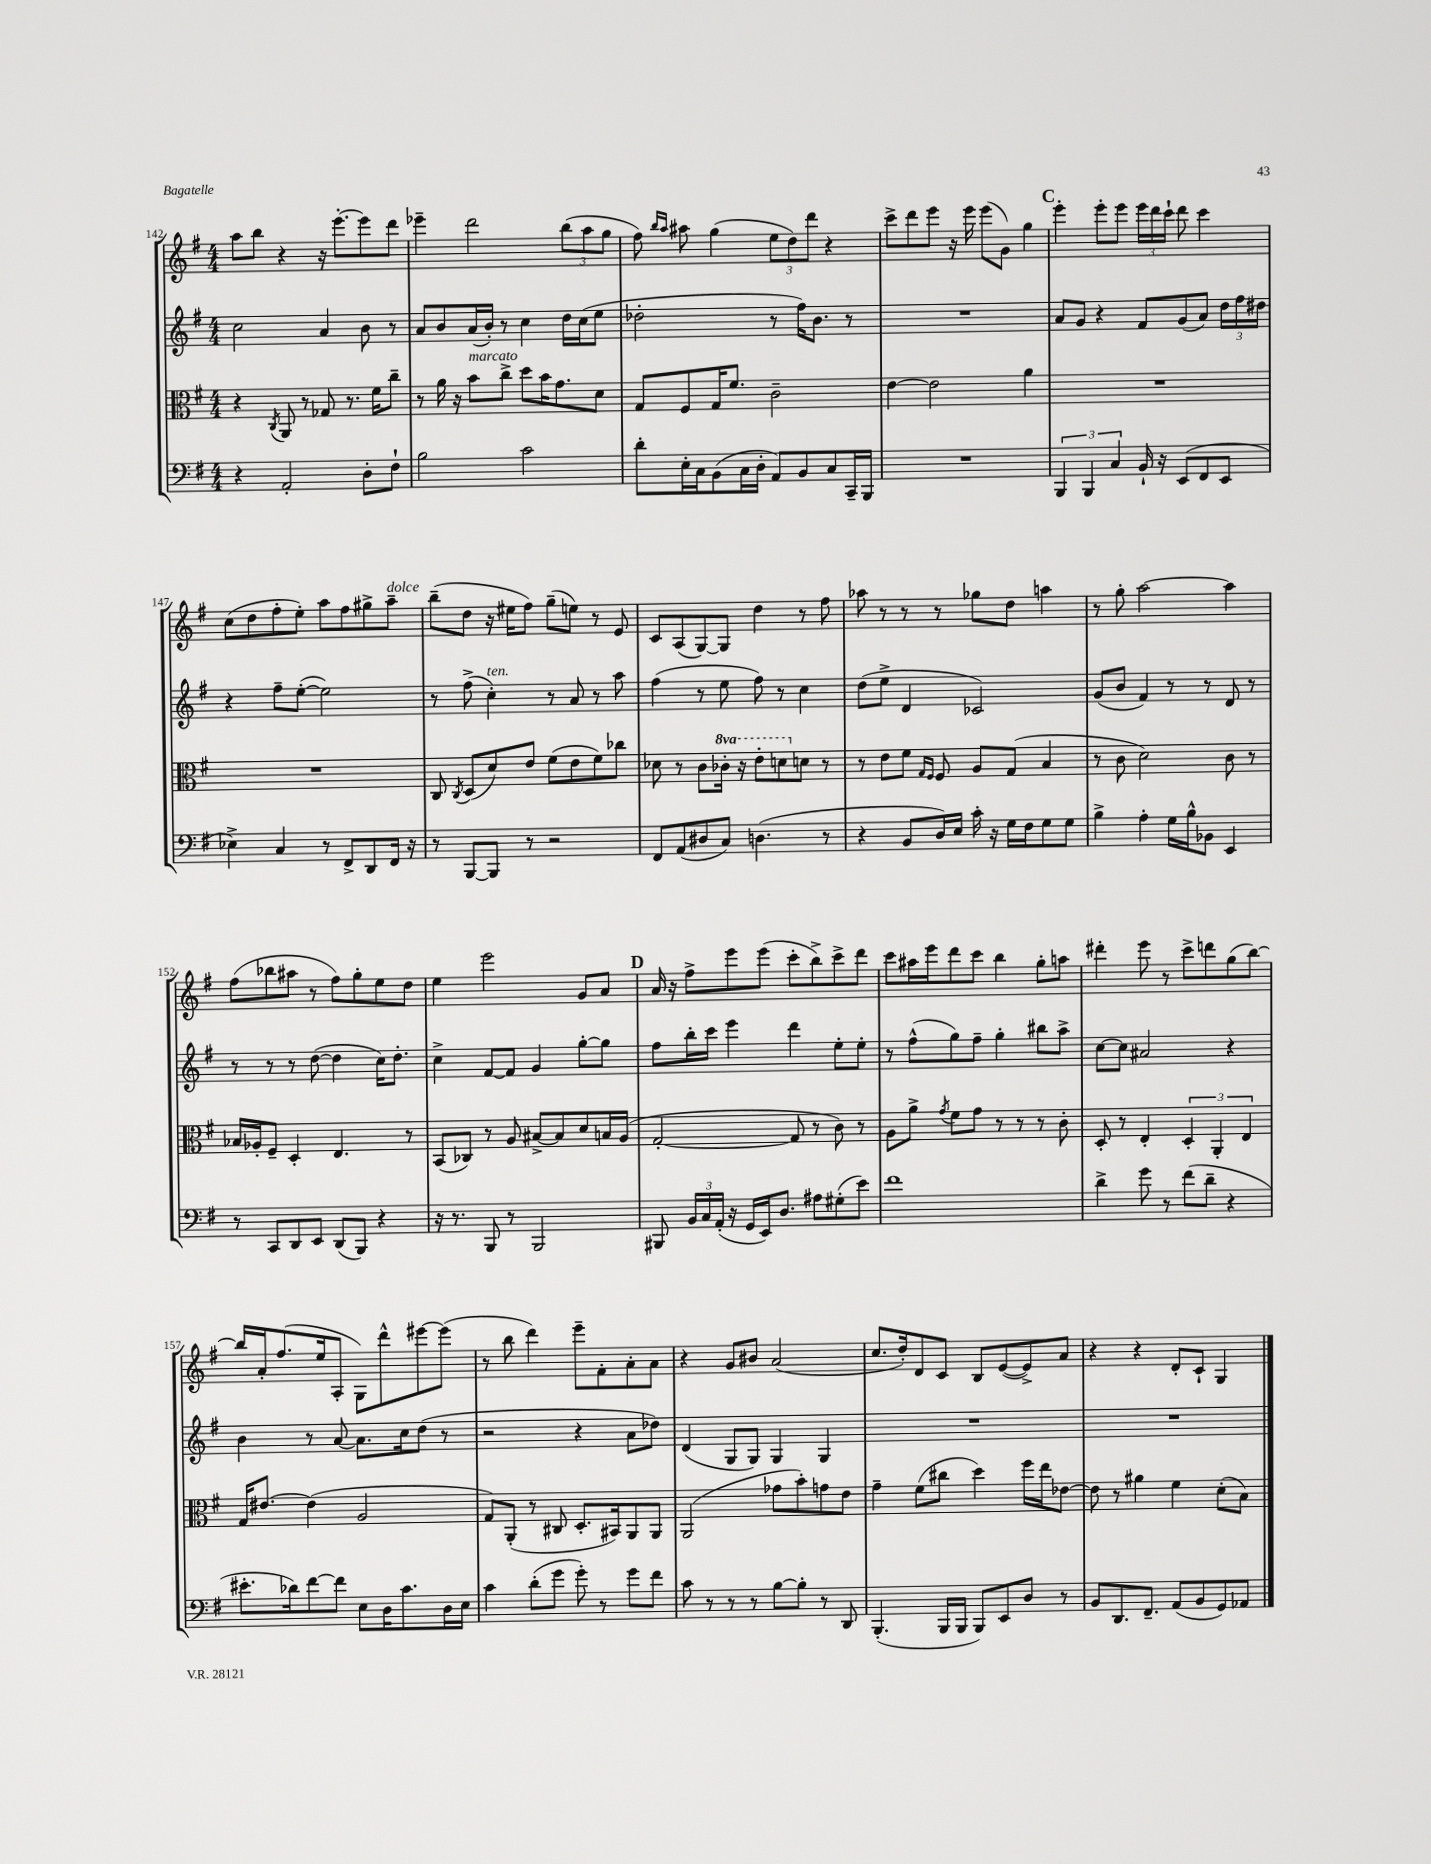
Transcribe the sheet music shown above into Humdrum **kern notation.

**kern	**kern	**kern	**kern
*part4	*part3	*part2	*part1
*staff4	*staff3	*staff2	*staff1
*clefF4	*clefC3	*clefG2	*clefG2
*k[f#]	*k[f#]	*k[f#]	*k[f#]
*M4/4	*M4/4	*M4/4	*M4/4
=142	=142	=142	=142
4r	4r	2cc\	8aa\L
.	.	.	8bb\J
.	8qC/	.	.
2AA'/	8AA/	.	4r
.	8r	.	.
.	8G-X/	4a/	16r
.	.	.	[8.eee'\L
.	8.r	.	.
8D'\L	.	8b\	8eee\]
.	16f#\KL	.	.
8F#`\J	8cc~\J	8r	8ddd\J
=143	=143	=143	=143
2B\	8r	8a/L	4eee-X~\
.	16a\	8b/	.
.	16r	.	.
!	!LO:TX:a:i:t=marcato	!	!
.	8b\L	(16a/L	2ddd\
.	.	16b'/JJ)	.
.	8cc^\J	8r	.
2c\	8dd\L	4cc\	.
.	16b\K	.	.
.	8.g\	.	.
.	.	16dd\LL	(12bb\L
.	.	(16cc\J	.
.	.	.	12aa\
.	8d\J	8ee\J	.
.	.	.	12gg\J
=144	=144	=144	=144
8d'\L	8G/L	2dd-X'\	8ff#\)
.	.	.	16qqbb/LL
.	.	.	16qqaa/JJ
16E'\L	8F#/	.	8aa#X\
16C\J	.	.	.
(8BB\	16G/K	.	(4gg\
.	8.f#/J	.	.
16C\L	.	.	.
16D'\JJ	.	.	.
8AA/L)	2c~\	8r	12ee\L
.	.	.	12dd\)
8BB/	.	16ff#\KL)	.
.	.	.	12ddd\J
.	.	8.b\J	.
8C/	.	.	4r
16CC~/L	.	8r	.
16BBB/JJ	.	.	.
=145	=145	=145	=145
1r	[4e\	1r	8ccc^\L
.	.	.	8ddd\
.	2e\]	.	8eee\J
.	.	.	16r
.	.	.	16eee\
.	.	.	(8eee\L
.	.	.	8g\J)
.	4a\	.	4gg\
!!LO:REH:place=s1:t=C
=146	=146	=146	=146
6BBB/	1r	8a/L	4eee'\
.	.	8g/J	.
6BBB/	.	.	.
.	.	4r	8eee'\L
6C/	.	.	.
.	.	.	8eee\J
16BB`/	.	8f#/L	24eee\LL
.	.	.	24ddd\
16r	.	.	.
.	.	.	24ccc`\JJ
(8EE/L	.	(8g/	8ddd\
8FF#/	.	8a/J)	4ccc\
8EE/J	.	24dd\LL	.
.	.	24ff#\	.
.	.	24dd#X\JJ	.
!!LO:LB:g=z
=147	=147	=147	=147
4E-X^\)	1r	4r	(8cc\L
.	.	.	8dd\
4C/	.	8ff#~\L	8ff#'\
.	.	([8ee'\J	8ee'\J)
8r	.	2ee\])	8aa\L
8FF#^/L	.	.	8ff#\
8DD/	.	.	8gg#X^\
!	!	!	!LO:TX:a:i:t=dolce
16FF#/Jk	.	.	8aa~\J
16r	.	.	.
=148	=148	=148	=148
8r	8C/	8r	(8bb~\L
.	8qC/	.	.
[8BBB/L	(8D/L	(8ff#^\	8dd\J
!	!	!LO:TX:a:i:t=ten.	!
8BBB/J]	8d/)	4cc'\)	16r
.	.	.	16ee#X\KL
8r	8e/J	.	8ff#\J)
2r	(8f#\L	8r	(8gg~\L
.	8e\	8a/	8een\J)
.	8f#\)	8r	8r
.	8cc-X\J	8aa\	8e/
=149	=149	=149	=149
8FF#/L	8d-X\	(4ff#\	8c/L
(8AA/	8r	.	(8A/
8D#X/	8c\L	8r	[8G/)
*	*8va	*	*
8C/J)	16cc-X'\Jk	8ee\	8G/J]
.	16r	.	.
(4.Dn\	8ee'\L	8ff#\)	4dd\
.	8ddn\	8r	.
*	*X8va	*	*
.	8dn\J	4cc\	8r
8r	8r	.	8ff#\
=150	=150	=150	=150
4r	8r	(8dd\L	8aa-X\
.	8e\L	8ee^\J	8r
8BB/L	8f#\J	4d/	8r
.	16qqG/LL	.	.
.	16qqF#/JJ	.	.
16D/L)	8F#/	.	8r
16E/JJ	.	.	.
16c'\	8A/L	2c-X/)	8gg-X\L
16r	.	.	.
16G\LL	(8G/J	.	8dd\J
16F#\J	.	.	.
8G\	4B/	.	4aan\
8G\J	.	.	.
=151	=151	=151	=151
4B^\	8r	(8g/L	8r
.	8c\	8b/J	8gg'\
4A'\	2d\)	4f#/)	[2aa\
16G\LL	.	8r	.
16B^^\J	.	.	.
8BB-X\J	.	8r	.
4EE/	8c\	8d/	4aa\]
.	8r	8r	.
!!LO:LB:g=z
=152	=152	=152	=152
8r	16B-X/LL	8r	(8ff#\L
.	16A-X'/J	.	.
8CC/L	8F#~/J	8r	8bb-X\
8DD/	4D'/	8r	8aa#X\J
8EE/J	.	([8dd\	8r
(8DD/L	4.E/	4dd\]	8ff#\L)
8BBB/J)	.	.	8gg'\
4r	.	16cc\KL)	8ee\
.	.	8.dd'\J	.
.	8r	.	8dd\J
=153	=153	=153	=153
16r	(8BB/L	4cc^\	4ee\
8.r	.	.	.
.	8C-X/J)	.	.
8BBB/	8r	[8f#/L	2eee\
8r	8A/	8f#/J]	.
2BBB/	[8B#X^/L	4g/	.
.	8B#/]	.	.
.	8d/	[8gg'\L	8g/L
.	16Bn/L	8gg\J]	8a/J
.	(16A/JJ	.	.
!!LO:REH:place=s1:t=D
=154	=154	=154	=154
8BBB#X/	[2G'/	8ff#\L	16a/
.	.	.	16r
24BB/LL	.	16bb'\L	8ff#^\L
24C/	.	.	.
.	.	16ccc\JJ	.
(24AA'/JJ	.	.	.
16r	.	4eee\	8eee\
16GG/LL	.	.	.
16EE/J)	.	.	(8eee\J
8.D/J	.	.	.
.	8G/]	4ddd\	8ccc'\L
8A#X\L	8r	.	8bb^\)
(8G#X'\	8c\)	8ee'\L	8ccc^\
8e\J)	8r	8ee'\J	8ddd\J
=155	=155	=155	=155
1f#	8A\L	8r	8ccc\L
.	8a^\J	(8ff#^^\L	16aa#X\L
.	.	.	16eee\J
.	8qg/	.	.
.	8f#\L	8gg\)	8ddd\
.	8g\J	8ff#~\J	8ccc\J
.	8r	4gg'\	4bb\
.	8r	.	.
.	8r	8bb#X\L	8gg'\L
.	8c'\	8aa^\J	8aan\J
=156	=156	=156	=156
4d^\	8D'/	[8cc\L	4ddd#X'\
.	8r	8cc\J]	.
8g\	4E'/	2a#X/	8eee\
8r	.	.	8r
(8f#\L	6D'/	.	8ccc^\L
8d~\J	.	.	8dddn\
.	6AA'/	.	.
4r	.	4r	(8gg\
.	6E/	.	.
.	.	.	[8bb\J)
!!LO:LB:g=z
=157	=157	=157	=157
8.e#X'\L	16G/KL	4b\	16bb/LL]
.	[8.e#X/J	.	16a'/J
.	.	.	(8.ff#/
16d-X\k)	.	.	.
[8f#\	(4e#\]	8r	.
.	.	.	16ee/k
8f#\J]	.	[8a/	8A'/J
8E\L	2A/	8.a\L]	8G\L)
16D\K	.	.	8ddd^^\
8.c\	.	16cc\k	.
.	.	(8dd\J	[8eee#X\
16D\L	.	8r	(8eee#\J]
16E\JJ	.	.	.
=158	=158	=158	=158
4c\	8G/L)	2r	8r
.	(8AA'/J	.	8bb\
(8d'\L	8r	.	4ddd\)
8g\J	8C#X/	.	.
8g'\)	8.D'/L	4r	8eee~\L
8r	.	.	8f#'\
.	16BB#X/k)	.	.
8g\L	8AA/	8a\L	8a'\
8f#\J	8AA/J	8dd-X\J)	8a\J
=159	=159	=159	=159
8c\	(2AA/	(4d/	4r
8r	.	.	.
8r	.	8G/L	8g/L
8r	.	8G/J)	8b#X/J
[8B\L	8g-X\L	4G/	(2a/
8B'\J]	8b'\)	.	.
8r	8gn\	4G/	.
8DD/	8e\J	.	.
=160	=160	=160	=160
(4.BBB'/	4g~\	1r	8.cc/L
.	.	.	16dd'/k)
.	(8f#\L	.	8d/
16BBB/LL	8cc#X\J	.	8c/J
16BBB/JJ	.	.	.
8BBB/L)	4dd\)	.	8B/L
8EE/	.	.	([8e/
8D/J	16ff#\LL	.	8e^/])
.	16ee\J	.	.
8r	[8e-X\J	.	8a/J
=161	=161	=161	=161
8BB/L	8e-\]	1r	4r
8.DD/	8r	.	.
.	4a#X\	.	4r
8.FF#~/J	.	.	.
(8AA/L	4f#\	.	8d'/L
8BB/	.	.	8c`/J
8GG/)	(8d'\L	.	4G/
8AA-X/J	8B\J)	.	.
==	==	==	==
*-	*-	*-	*-
